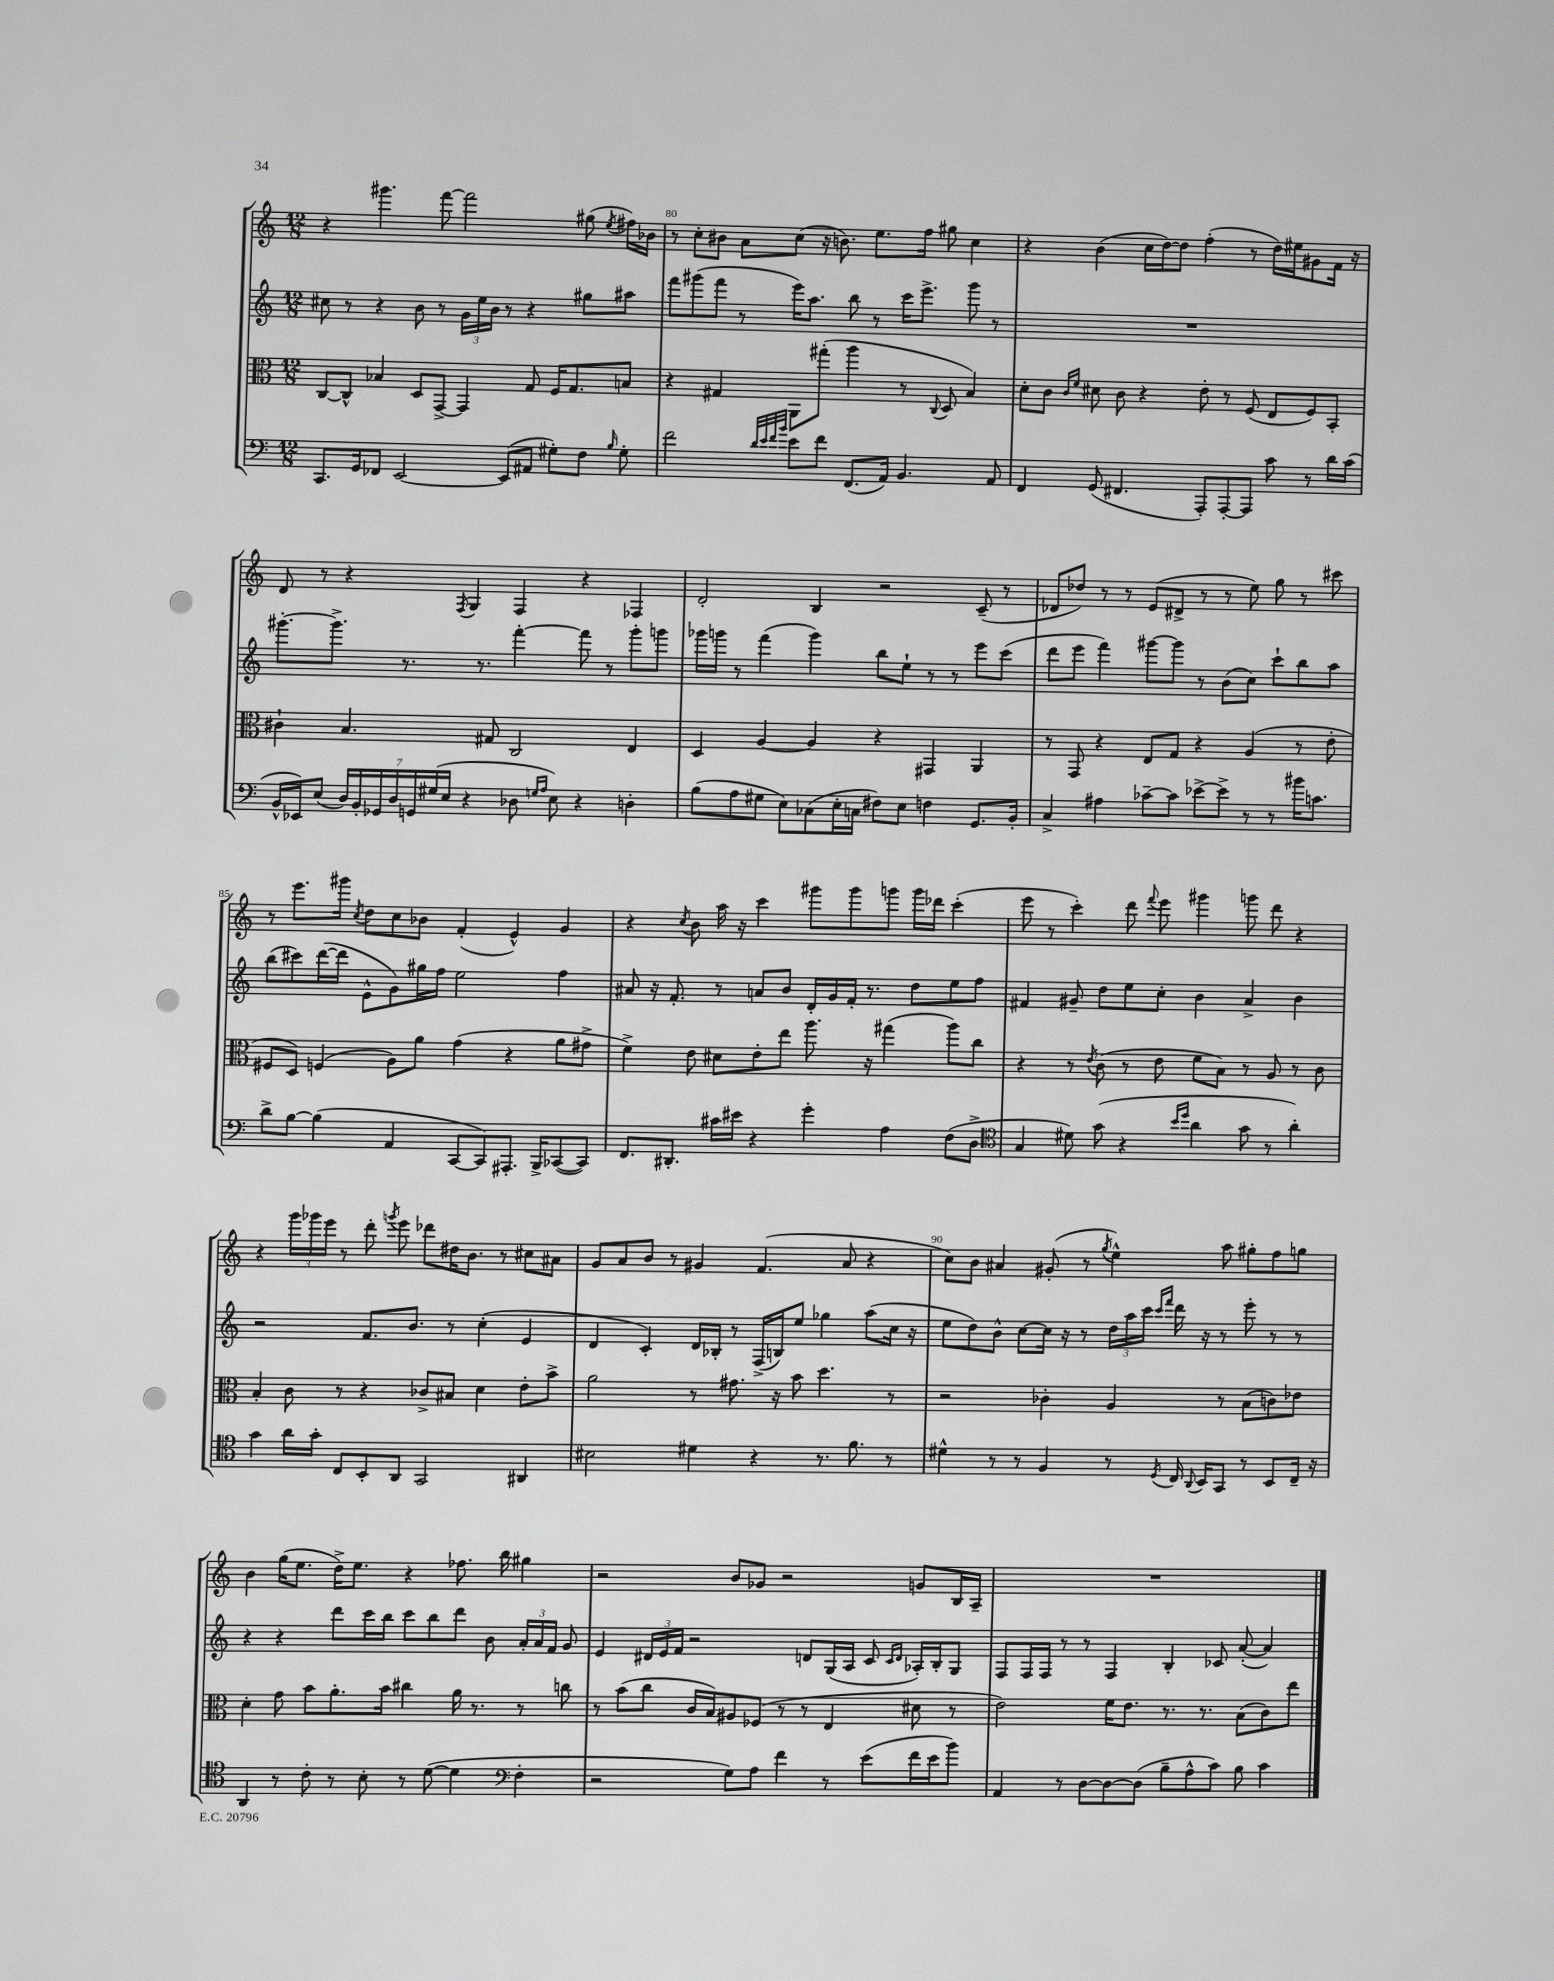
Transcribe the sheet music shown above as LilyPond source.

<<
\new StaffGroup <<
\new Staff = "s0" {
    \clef treble \key c \major \numericTimeSignature \time 12/8
    \autoBeamOff r4 gis'''4. f'''8~ f'''2 gis''8( \acciaccatura { e''8 } fis''16[) bes'16] |
    r8 c''8[-. bis'8] a'8[ c''8]( r16 b'8.) e''8.[ f''16] gis''8 c''4 |
    r4 b'4( c''16[ d''16~) d''8] f''4-.( r8 d''16[) eis''16 gis'8 f'16] r16 |
    d'8 r8 r4 \acciaccatura { f8 } g4 f4 r4 fes4 |
    d'2-. b4 r2 c'8--( r8 |
    des'8[ des''8]) r8 r8 e'8[( dis'8]-> r8 r8 e''8) g''8 r8 cis'''8 |
    r8 e'''8.[ gis'''16] \acciaccatura { c''8 } d''8[ c''8 bes'8] f'4-.( e'4-^) g'4 |
    r4 \acciaccatura { c''8 } b'8 a''16 r16 c'''4 gis'''8[ gis'''8 g'''8] g'''16[ des'''16] c'''4-.( |
    e'''8 r8 c'''4-.) d'''8 \appoggiatura { f'''8 } e'''8 gis'''4 g'''8 d'''8 r4 |
    r4 \tuplet 3/2 { g'''16[ ges'''16 e'''16] } r8 d'''8-. \acciaccatura { g'''8 } e'''8 des'''8[ dis''16 b'8.] r8 cis''8[ ais'8] |
    g'8[ a'8 b'8] r8 gis'4 f'4.( a'8 r4 |
    c''8[) b'8] ais'4 gis'8-.( r8 \acciaccatura { g''8 } e''4-^) a''8 gis''8[-. f''8 g''8] |
    b'4 g''16[( e''8.] d''16[->) e''8.] r4 fes''8. b''16 gis''4 |
    r2 b'8[ ges'8] r2 g'8[ b16 a16]-- |
    R1. \bar "|." |
}
\new Staff = "s1" {
    \clef treble \key c \major \numericTimeSignature \time 12/8
    \autoBeamOff cis''8 r8 r4 b'8 r8 \tuplet 3/2 { g'16[ e''16 b'16] } r8 r4 gis''8[ ais''8] |
    f'''8[ gis'''8( f'''8] r8 e'''16[) a''8.] b''8 r8 c'''16[ e'''8.]-> gis'''8 r8 |
    R1. |
    gis'''8.[~-. gis'''8.]-> r8. r8. f'''4~-. f'''8 r8 gis'''8[-. g'''8] |
    ges'''16[ g'''16] r8 f'''4( g'''4) b''8[ e''8]-! r8 r8 e'''8[ c'''8]( |
    d'''8[ e'''8] f'''4) gis'''8[~ gis'''8] r8 b'8[( c''8]) c'''8[-! b''8 a''8] |
    b''8[( cis'''8) d'''16~( d'''16] e'8[-^ g'8) gis''16 f''16] e''2 f''4 |
    ais'8 r16 f'8.-. r8 a'8[ b'8] d'16[-. g'16 f'16]-. r8. d''8[ e''8 f''8] |
    fis'4 gis'8-- d''8[ e''8 c''8]-. b'4 a'4-> b'4 |
    r2 f'8.[ b'8.] r8 c''4-.( e'4 |
    d'4 c'4-.) d'16[ bes16]-. r8 f16[->( b16) e''8] ges''4 a''8[( c''16] r16 |
    e''8[ d''8) b'8]-^ c''8[~ c''16] r16 r8 \tuplet 3/2 { d''16[ a''16 c'''16] } \grace { c'''16[ f'''16] } d'''16 r16 r8 e'''8-. r8 r8 |
    r4 r4 d'''8[ c'''16 b''16] c'''8[ b''8 d'''8] b'8 \tuplet 3/2 { a'16[-. a'16 f'16] } g'8 |
    e'4 \tuplet 3/2 { dis'16[ e'16 f'16] } r2 d'8[ g16( a16] c'8 \grace { c'16[ d'16] } aes16[-.) b16-. g8] |
    f8[ f16 f16] r8 r8 f4 b4-. ces'8 a'8~-.( a'4) \bar "|." |
}
\new Staff = "s2" {
    \clef alto \key c \major \numericTimeSignature \time 12/8
    \autoBeamOff c8[~ c8]-^ bes4 d8[ g,8]~-> g,4 g8 f16[ g8. b8] |
    r4 gis4 a,8[ gis''8]-.( a''4 r8 \appoggiatura { c8 } d8 b4) |
    d'8[-. c'8] \grace { c'16[ f'16] } dis'8 c'8 r4 e'8-. r8 f8( e8[ f8) b,8]-. |
    cis'4-! b4. gis8 c2 e4 |
    d4 a4~ a4 r4 gis,4 a,4 |
    r8 g,8 r4 e8[ g8] r4 a4( r8 e'8-. |
    fis8[ d8]) f4( a8[) a'8] g'4( r4 a'8[ gis'8]-> |
    f'4->) e'8 dis'8[ e'8-. e''8] a''8. r16 gis''4( a''8[) c''8] |
    r4 r8 \acciaccatura { e'8 } c'8( r8 e'8 f'8[ b8]) r8 a8 r8 c'8 |
    b4-. c'8 r8 r4 ces'8[-> bis8] d'4 e'8[-. b'8]-> |
    a'2 r8 gis'8. r16 b'8 d''4. r8 |
    r2 ces'4-. a4 r8 b8[( c'8) ees'8] |
    d'4-. g'8 b'8[ a'8.-. b'16] cis''4 a'16 r8. r8 c''8 |
    r8 b'8[( c''8] c'16[ b16) ais8 fes8]( r8 r8 e4 dis'8 r8 |
    e'2) f'16[ e'8.] r8. r8. b8[( c'8) e''8] \bar "|." |
}
\new Staff = "s3" {
    \clef bass \key c \major \numericTimeSignature \time 12/8
    \autoBeamOff c,8.[ g,16 fes,8] e,2~ e,8[( ais,8] gis8[-.) f8] \grace { b16 } gis8-. |
    f'2 \grace { d'32[ e'32 f'32 b'32] } e'8[ f'8] f,8.[( a,16]) b,4. a,8 |
    f,4 g,8( fis,4. a,,8[-.) a,,8~-. a,,8] c'8 r8 d'16[ c'16]( |
    b,16[-^ ees,16) e8]( \tuplet 7/4 { d16[) b,16-. ges,16 d16 g,16 gis16( e16] } r4 des8 \grace { g16[ a16] } e8) r4 d4-. |
    b8[( a8 gis8] e8[) ces8( e16-. c16] fis8[) e8] f4 g,8.[ b,16]-. |
    c4-> ais4 ces'8[~-- ces'8] ees'8[~-> ees'8]-> r8 r8 bis'16[ c'8.] |
    d'8[-> b8]~ b4( a,4 c,8[~ c,8) ais,,8.]-. b,,16[-> ces,8~( ces,8]) |
    f,8.[ dis,8.]-. cis'16[ eis'16] r4 g'4-. a4 f8[( d8]-> |
    \clef tenor g4 dis'8) g'8( r4 \grace { b'16[ d''16] } a'4 g'8 r8 a'4-.) |
    g'4 a'16[ g'16]-. c8[ b,8-. a,8] g,2 ais,4 |
    bis2 dis'4 r4 r8. f'8. r8 |
    dis'4-^ r8 r8 f4 r8 \acciaccatura { d8 } c16 \appoggiatura { a,8 } b,16[ g,8] r8 b,8[ c16]-- r16 |
    a,4 r8 c'8-. r8 b8-. r8 d'8~( d'4 \clef bass f4-. |
    r2 g8[) a8] f'4 r8 e'8[( f'16 e'16 b'8]) |
    a,4 r8 d8[~ d8~ d8]( b8[-- a8-^ c'8]) b8 c'4 \bar "|." |
}
>>
>>
\layout { \context { \Score currentBarNumber = #79 \override BarNumber.break-visibility = ##(#f #t #t) barNumberVisibility = #(every-nth-bar-number-visible 5) } }
